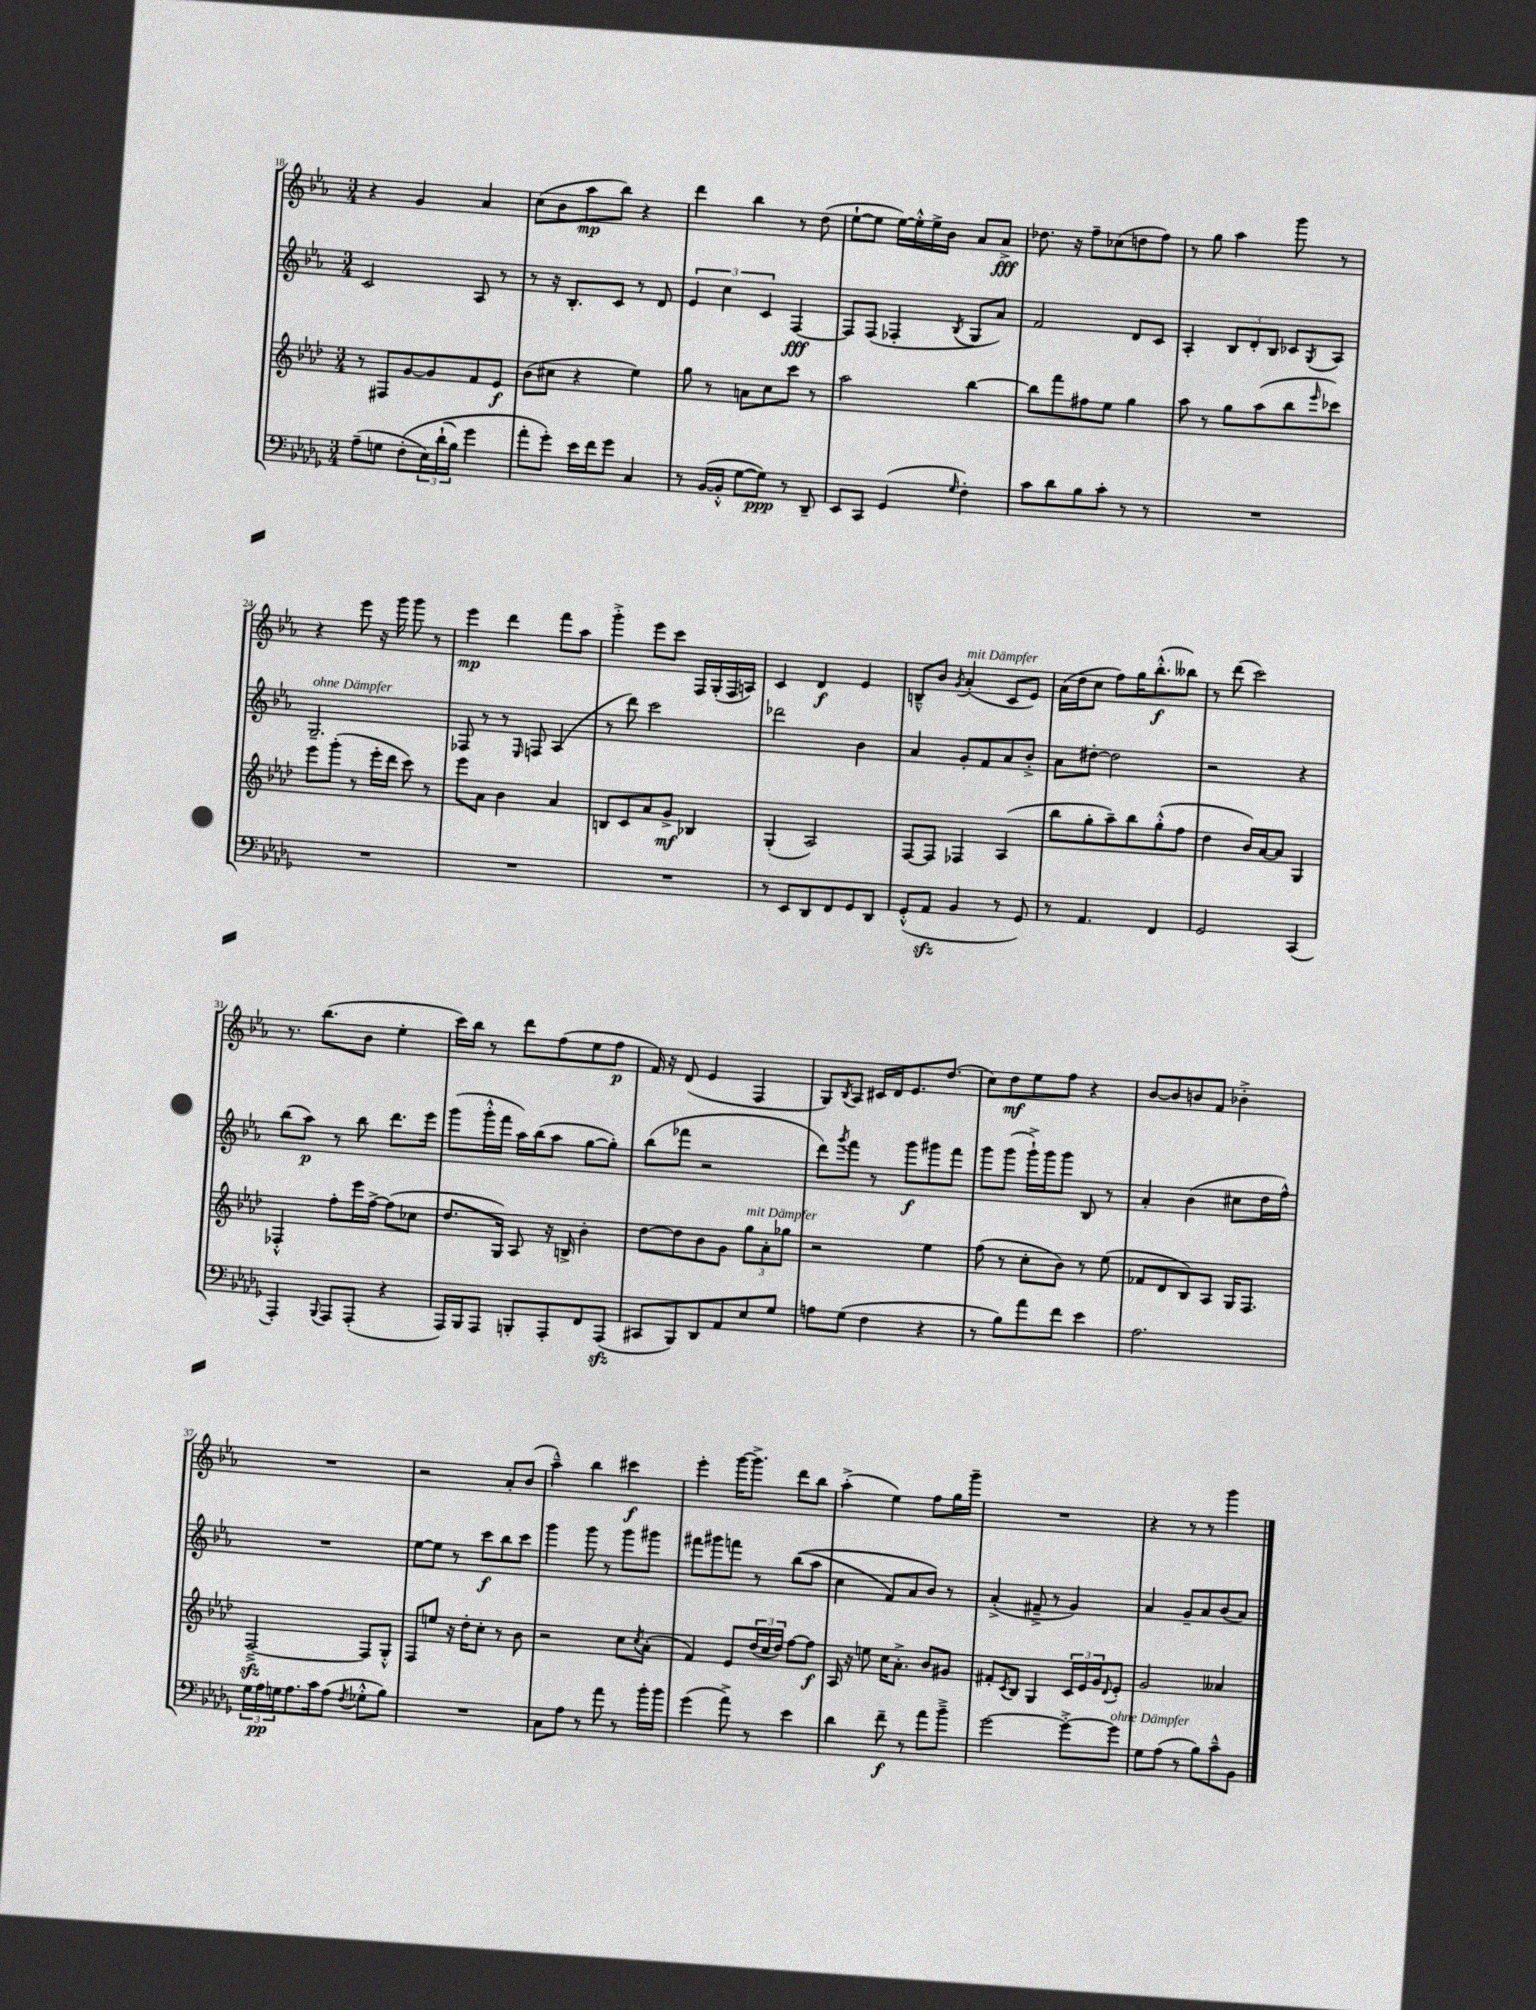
<<
\new StaffGroup <<
\new Staff = "s0" {
    \clef treble \key ees \major \numericTimeSignature \time 3/4
    r4 g'4 aes'4 |
    c''8( bes'8 aes''8\mp bes''8) r4 |
    d'''4 bes''4 r8 d''8( |
    ees''8~-! ees''8 ees''16~) ees''16-.-^ ees''16-> bes'16 aes'8 aes'8->\fff |
    des''8. r16 f''8-- ces''8( d''8 f''8) |
    r8 g''8 aes''4 g'''8 r8 |
    r4 ees'''8 r16 g'''16 g'''8 r8 |
    ees'''4\mp d'''4 f'''8 aes''8 |
    g'''4-.-> ees'''8 c'''8 f16 g16-.( f16 a16) |
    c'4 d'4\f ees'4 |
    b8---^ bes'8 \acciaccatura { g'8 } aes'4-.^\markup { \italic "mit Dämpfer" }( c'8 ees'8) |
    aes'16( d''16 c''8 f''8) g''16 bes''8.-.-^\f( beses''8) |
    r8 d'''8( c'''2) |
    r8. bes''8.( bes'8 ees''4-. |
    c'''16) bes''16 r8 d'''8 f''8( ees''8 f''8\p |
    f'16) r16 d'8( ees'4 f4 |
    g8) \acciaccatura { bes8 } aes8 cis'16 d'16 ees'8. d''8.( |
    c''8) d''8\mf ees''8 f''8 r4 |
    bes'8~ bes'8 b'8 f'8 bes'4-.-> |
    R2. |
    r2 aes'8-. bes'8( |
    aes''4---^) bes''4 cis'''4\f |
    ees'''4-. g'''16~ g'''8.-> d'''8 bes''8 |
    aes''4-.->( ees''4) f''8 g''16 g'''16-- |
    R2. |
    r4 r8 r8 g'''4 \bar "|." |
}
\new Staff = "s1" {
    \clef treble \key ees \major \numericTimeSignature \time 3/4
    c'2 aes8 r8 |
    r8 r16 bes8.-. c'8 r8 d'8 |
    \tuplet 3/2 { ees'4 c''4 c'4 } f4~\fff |
    f8 f8( fes4-. \acciaccatura { bes8 } g8 aes'8) |
    f'2 d'8 c'8 |
    aes4-. \tuplet 3/2 { bes8 d'8-. bes8 } ces'8 \acciaccatura { g8 } aes8 |
    g2.--^\markup { \italic "ohne Dämpfer" } |
    fes8 r8 r8 \grace { ees16 } f8 aes4( |
    r8 d'''8) c'''2 |
    des'''2 bes'4 |
    aes'4 g'8-. f'8 aes'8 bes'8-.-> |
    aes'8 dis''8~-. dis''2 |
    r2 r4 |
    bes''8( aes''8\p) r8 bes''8 d'''8. ees'''16 |
    g'''8( g'''16-.-^ f'''16 aes''16) bes''16( aes''8 g''8~ g''8-.) |
    bes''8( fes'''8 r2 |
    d'''8) \acciaccatura { g'''8 } f'''8 r8 g'''8\f gis'''8 f'''8 |
    g'''8 g'''8( g'''16-!->) g'''16 g'''8 bes8 r8 |
    aes'4-. bes'4( cis''8 d''16 f''16-^) |
    R2. |
    ees''8~ ees''8 r8 c'''8\f bes''8 c'''8 |
    g'''4 g'''8 r8 g'''8 gis'''8 |
    fis'''8 gis'''8 f'''8 r8 bes''8(\( aes''8 |
    c''4 f'8) aes'8 bes'8\) r8 |
    aes'4-.->( fis'8---> r8 g'4) |
    aes'4 g'8-- aes'8 bes'8( aes'8) \bar "|." |
}
\new Staff = "s2" {
    \clef treble \key aes \major \numericTimeSignature \time 3/4
    r8 fis8 g'8~ g'8 f'8 ees'8\f |
    bes'8( cis''8 r4 ees''4) |
    g''8 r8 a'8 c''8 c'''8 r8 |
    aes''2 bes''4~ |
    bes''8 f'''8 fis''8 ees''8 g''4 |
    aes''8 r8 g''8 aes''8( bes''8 \grace { ees'''16 } ces'''8) |
    ees'''8 g'''8-.( r8 ees'''16-. des'''16 c'''8) r8 |
    ees'''8 aes'8 bes'4 aes'4 |
    b8 c'8 aes'8 g'8->\mf bes4 |
    g4-.( aes2) |
    f8~ f8 fes4 aes4( |
    bes''8 g''8-. aes''8--) bes''8 g''8-.-^( f''8 |
    des''4 bes'16) aes'16~ aes'8 g4 |
    fes4-.-^ f''8-. ees'''16 f''16~-> f''8( ces''8 |
    des''8. g16) aes8 r16 b16-> bes'4-. |
    des''8~ des''8 bes'8 g'8 \tuplet 3/2 { g''8^\markup { \italic "mit Dämpfer" } aes'8-. ges''8 } |
    r2 ees''4 |
    f''8( r8 c''8-. bes'8) r8 ees''8( |
    fes'8 des'8 bes8) aes8 g16 f8. |
    f2~--->\sfz f8 g8-.-^ |
    f8 e''8 r16 des''16-. c''8-. r8 bes'8 |
    r2 c''8 \acciaccatura { c''8 } aes'8-.( |
    f'4) ees'8 \tuplet 3/2 { des''16( c''16 des''16) } f''8~ f''8\f |
    aes16 r16 e''8 c''16 aes'8.-.-> bes'8 gis'8 |
    fis'8-. \acciaccatura { c'8 } bes8 g4 \tuplet 3/2 { c'16 ees'16 g'16 } \appoggiatura { des'8 } ees'8-. |
    g'2 aeses'4 \bar "|." |
}
\new Staff = "s3" {
    \clef bass \key des \major \numericTimeSignature \time 3/4
    aes8--( g8 f8-.\( \tuplet 3/2 { ees16) des'16-!( bes16) } ges'4 |
    aes'8-. ges'8-.\) ees'16 f'16 ges'8 c4 |
    r8 bes,16~( bes,16-.-^ ges8~ ges8\ppp) r8 des,8-- |
    ees,8 c,8 ges,4( \grace { ges16 } f4-.) |
    c'8 des'8 bes8 c'8-. r8 r8 |
    R2. |
    R2. |
    R2. |
    R2. |
    r8 ees,8 des,8 f,8 ges,8 des,8 |
    ges,8-.-^( aes,8\sfz bes,4 r8 ges,8) |
    r8 aes,4. f,4 |
    ges,2 c,4( |
    aes,,4-.) \appoggiatura { bes,,8 } aes,,8 aes,,8-.( r4 |
    aes,,16) bes,,16 aes,,8 b,,8-. aes,,8-. f,8 aes,,8\sfz( |
    cis,8 bes,,8) des,8 aes,8 ees8 ges8 |
    a8 ges8( f4 r4 |
    r8 bes8) aes'8 f'8 ees'4 |
    aes2. |
    \tuplet 3/2 { ges16 aes16\pp g16 } aes8. c'16 aes8( \acciaccatura { f8 } ges8-.-^ bes8) |
    R2. |
    c8 aes8 r8 aes'8 r8 bes'16-. bes'16 |
    ges'4( aes'8->) r8 ees'4 |
    des'4 f'8--\f r8 aes'8 bes'8---> |
    ges'2~ ges'8~-.-> ges'8^\markup { \italic "ohne Dämpfer" } |
    ges8 aes8( r8 bes8) c'8---^ bes,8 \bar "|." |
}
>>
>>
\layout { \context { \Score currentBarNumber = #18 } }
